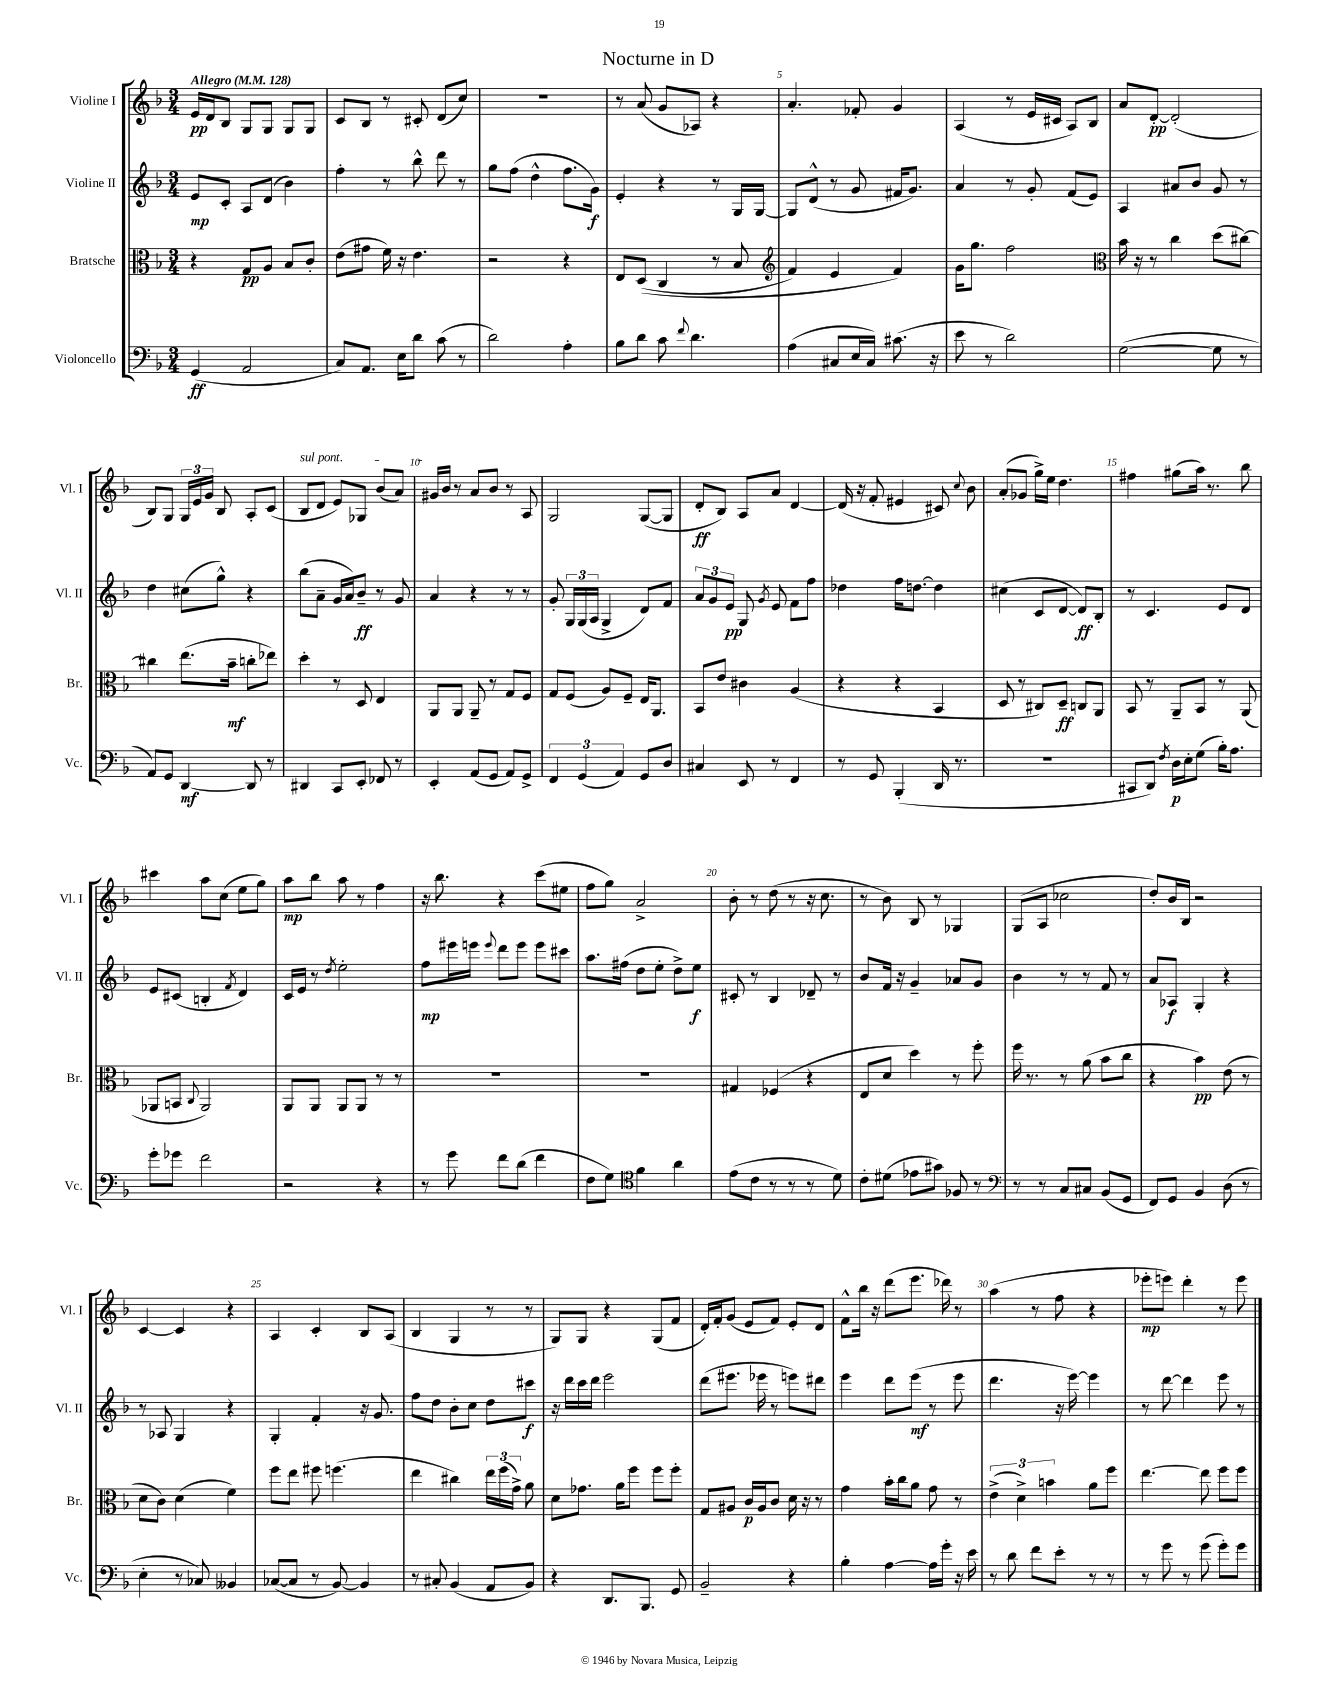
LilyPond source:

\header { title = "Nocturne in D" }
<<
\new StaffGroup <<
\new Staff = "s0" \with { instrumentName = "Violine I" shortInstrumentName = "Vl. I" } {
    \clef treble \key f \major \numericTimeSignature \time 3/4 \tempo "Allegro" 4 = 128
    \autoBeamOff e'16[\pp d'16 bes8] g8[ g8] g8[ g8] |
    c'8[ bes8] r8 cis'8-. d'8[( c''8]) |
    R2. |
    r8 a'8( g'8[ aes8]) r4 |
    a'4.-. fes'8-. g'4 |
    a4( r8 e'16[ cis'16] a8[) bes8] |
    a'8[ d'8]~-.\pp d'2-.( |
    bes8[) g8] \tuplet 3/2 { g16[ e'16 g'16] } bes8 a8[-. c'8]( |
    \once \override TextSpanner.bound-details.left.text = \markup { \italic "sul pont." } bes8[\startTextSpan d'8] e'8[) ges8] bes'8[( a'8]) |
    gis'16[ bes'16]\stopTextSpan r8 a'8[ bes'8] r8 a8 |
    g2 g8[~( g8] |
    d'8[-.\ff bes8]) a8[ a'8] d'4~ |
    d'16( r16 f'8-. eis'4 cis'8) \appoggiatura { c''8 } bes'8 |
    a'8[-.( ges'8] g''16[->) e''16] d''4. |
    fis''4 gis''8[( a''16]) r8. bes''8 |
    cis'''4 a''8[ c''8]( e''8[ g''8]) |
    a''8[\mp bes''8] a''8 r8 f''4 |
    r16 bes''8. r4 c'''8[( eis''8] |
    f''8[ g''8]) a'2-> |
    bes'8-. r8 d''8( r8 r16 c''8. |
    r8 bes'8) bes8 r8 ges4 |
    g8[( a8] ces''2 |
    d''8[-.) bes'16 bes16] r2 |
    c'4~ c'4 r4 |
    a4 c'4-. bes8[ a8]( |
    bes4 g4 r8 r8 |
    g8[) g8] r4 g8[( f'8] |
    d'16[-.) f'16-. g'8]( e'8[ f'8]) e'8[-. d'8] |
    f'8[-^ bes''16] r16 d'''8[( e'''8.] des'''16) r8 |
    a''4( r8 f''8 r4 |
    ees'''8[-.\mp e'''8]) d'''4-. r8 e'''8 \bar "|." |
}
\new Staff = "s1" \with { instrumentName = "Violine II" shortInstrumentName = "Vl. II" } {
    \clef treble \key f \major \numericTimeSignature \time 3/4
    \autoBeamOff e'8[\mp c'8]-. a8[ d'8]( bes'4) |
    f''4-. r8 bes''8-^ d'''8 r8 |
    g''8[ f''8]( d''4-^ f''8.[ g'16]\f) |
    e'4-. r4 r8 g16[ g16]~ |
    g8[ d'8]-^( r8 g'8 fis'16[ g'8.]) |
    a'4 r8 g'8-. f'8[( e'8]) |
    a4 ais'8[ bes'8] g'8 r8 |
    d''4 cis''8[( g''8]-^) r4 |
    bes''8[( a'8]-- g'16[ a'16) bes'8]--\ff r8 g'8 |
    a'4 r4 r8 r8 |
    g'8-. \tuplet 3/2 { g16[ g16( a16] } g4-> d'8[) f'8] |
    \tuplet 3/2 { a'8[ g'8 e'8]\pp } g8 \acciaccatura { g'8 } e'8 f'8[ f''8] |
    des''4 f''16[ d''8.]~ d''4 |
    cis''4( c'8[ d'8]~ d'8[\ff) bes8]-. |
    r8 c'4. e'8[ d'8] |
    e'8[ cis'8]( b4-. \acciaccatura { f'8 } d'4) |
    c'16[ e'16] r8 \acciaccatura { d''8 } e''2-. |
    f''8[\mp eis'''16 e'''16] \appoggiatura { e'''8 } d'''8[ e'''8] e'''8[ cis'''8] |
    a''8.[ fis''16]( d''8[ e''8]-. d''8[->) e''8]\f |
    cis'8-. r8 bes4 des'8-- r8 |
    bes'8[ f'16] r16 g'4-- aes'8[ g'8] |
    bes'4 r8 r8 f'8 r8 |
    a'8[ aes8]\f g4-. r4 |
    r8 aes8 g4 r4 |
    g4-. f'4-. r16 g'8. |
    f''8[ d''8] bes'8[-. c''8] d''8[ cis'''8]\f |
    r16 d'''16[ c'''16 d'''16] e'''2 |
    d'''8[( eis'''8.] ees'''16 r8 e'''8[) dis'''8] |
    e'''4 d'''8[ e'''8]\mf( r8 e'''8 |
    d'''4. r16 e'''16~) e'''4 |
    r8 d'''8~ d'''4 e'''8 r8 \bar "|." |
}
\new Staff = "s2" \with { instrumentName = "Bratsche" shortInstrumentName = "Br." } {
    \clef alto \key f \major \numericTimeSignature \time 3/4
    \autoBeamOff r4 g8[\pp a8] bes8[ c'8]-. |
    e'8[( gis'8] f'16) r16 e'4. |
    r2 r4 |
    e8[ d8](\( c4 r8 bes8 |
    \clef treble f'4) e'4 f'4\) |
    g'16[ g''8.] f''2 |
    \clef alto bes'16 r16 r8 c''4 d''8[( cis''8]~) |
    cis''4 e''8.[( bes'16]--\mf c''8[-. ees''8]) |
    d''4-. r8 d8 e4 |
    a,8[ a,8] a,8-- r8 g8[ f8] |
    g8[ f8]( a8[) f8]-- e16[ a,8.] |
    bes,8[ e'8] cis'4 a4( |
    r4 r4 bes,4 |
    d8 r8 cis8[) d8]--\ff c8[ a,8] |
    bes,8 r8 a,8[-- bes,8] r8 a,8( |
    aes,8[ b,8] \appoggiatura { c8 } aes,2) |
    a,8[ a,8] a,8[ a,8] r8 r8 |
    R2. |
    R2. |
    gis4 fes4( r4 |
    e8[ d'8] d''4) r8 f''8-. |
    f''16 r8. r8 a'8( bes'8[ c''8] |
    r4 bes'4\pp) e'8( r8 |
    d'8[ c'8]) d'4( f'4) |
    f''8[ e''8] fis''8 f''4.( |
    e''4 cis''4) \tuplet 3/2 { e''16[ f''16( g'16]->) } a'8 |
    d'8[ ges'8.] a'16[ f''8] f''8[ f''8]-. |
    g8[ ais8] c'16[\p ais16 c'8] d'16 r16 r8 |
    g'4 bes'16[-. c''16 a'8] g'8 r8 |
    \tuplet 3/2 { e'4->( d'4->) b'4 } a'8[ f''8] |
    e''4.~ e''8 f''8[ f''8] \bar "|." |
}
\new Staff = "s3" \with { instrumentName = "Violoncello" shortInstrumentName = "Vc." } {
    \clef bass \key f \major \numericTimeSignature \time 3/4
    \autoBeamOff g,4\ff( a,2 |
    c8[) a,8.] e16[ d'8] c'8( r8 |
    d'2) a4-. |
    bes8[ d'8] c'8 \appoggiatura { f'8 } d'4. |
    a4( cis8[ e16 cis16]) cis'8.( r16 |
    e'8 r8 d'2) |
    g2~( g8 r8 |
    a,8[) g,8] d,4~\mf d,8 r8 |
    dis,4 c,8[ e,8]-. fes,8 r8 |
    e,4-. a,8[( g,8] a,8[) g,8]-> |
    \tuplet 3/2 { f,4 g,4( a,4) } g,8[ d8] |
    cis4 e,8 r8 f,4 |
    r8 g,8 bes,,4-.( d,16 r8. |
    R2. |
    cis,8[ d,8]) \acciaccatura { f8 } d16[\p e16-. g8]( bes16[-.) a8.] |
    g'8[-. ges'8] f'2 |
    r2 r4 |
    r8 g'8 f'8[ d'8]( f'4 |
    f8[ g8]) \clef tenor f'4 a'4 |
    e'8[( c'8] r8 r8 r8 d'8) |
    c'8[-. dis'8]( ees'8[ gis'8]) fes8 r8 |
    \clef bass r8 r8 c8[ cis8] bes,8[( g,8] |
    f,8[) g,8] bes,4 d8( r8 |
    e4-. r8 ces8) beses,4 |
    ces8[~( ces8] r8 bes,8~) bes,4 |
    r8 cis8-. bes,4( a,8[ bes,8]) |
    r4 d,8.[ bes,,8.] g,8 |
    bes,2-- r4 |
    bes4-. a4~ a16[ g'16]-. r16 e'16 |
    r8 d'8 f'8[ e'8]-. r8 r8 |
    r8 g'8 r8 g'8( g'8[-.) g'8] \bar "|." |
}
>>
>>
\layout { \context { \Score \override BarNumber.break-visibility = ##(#f #t #t) barNumberVisibility = #(every-nth-bar-number-visible 5) } }
